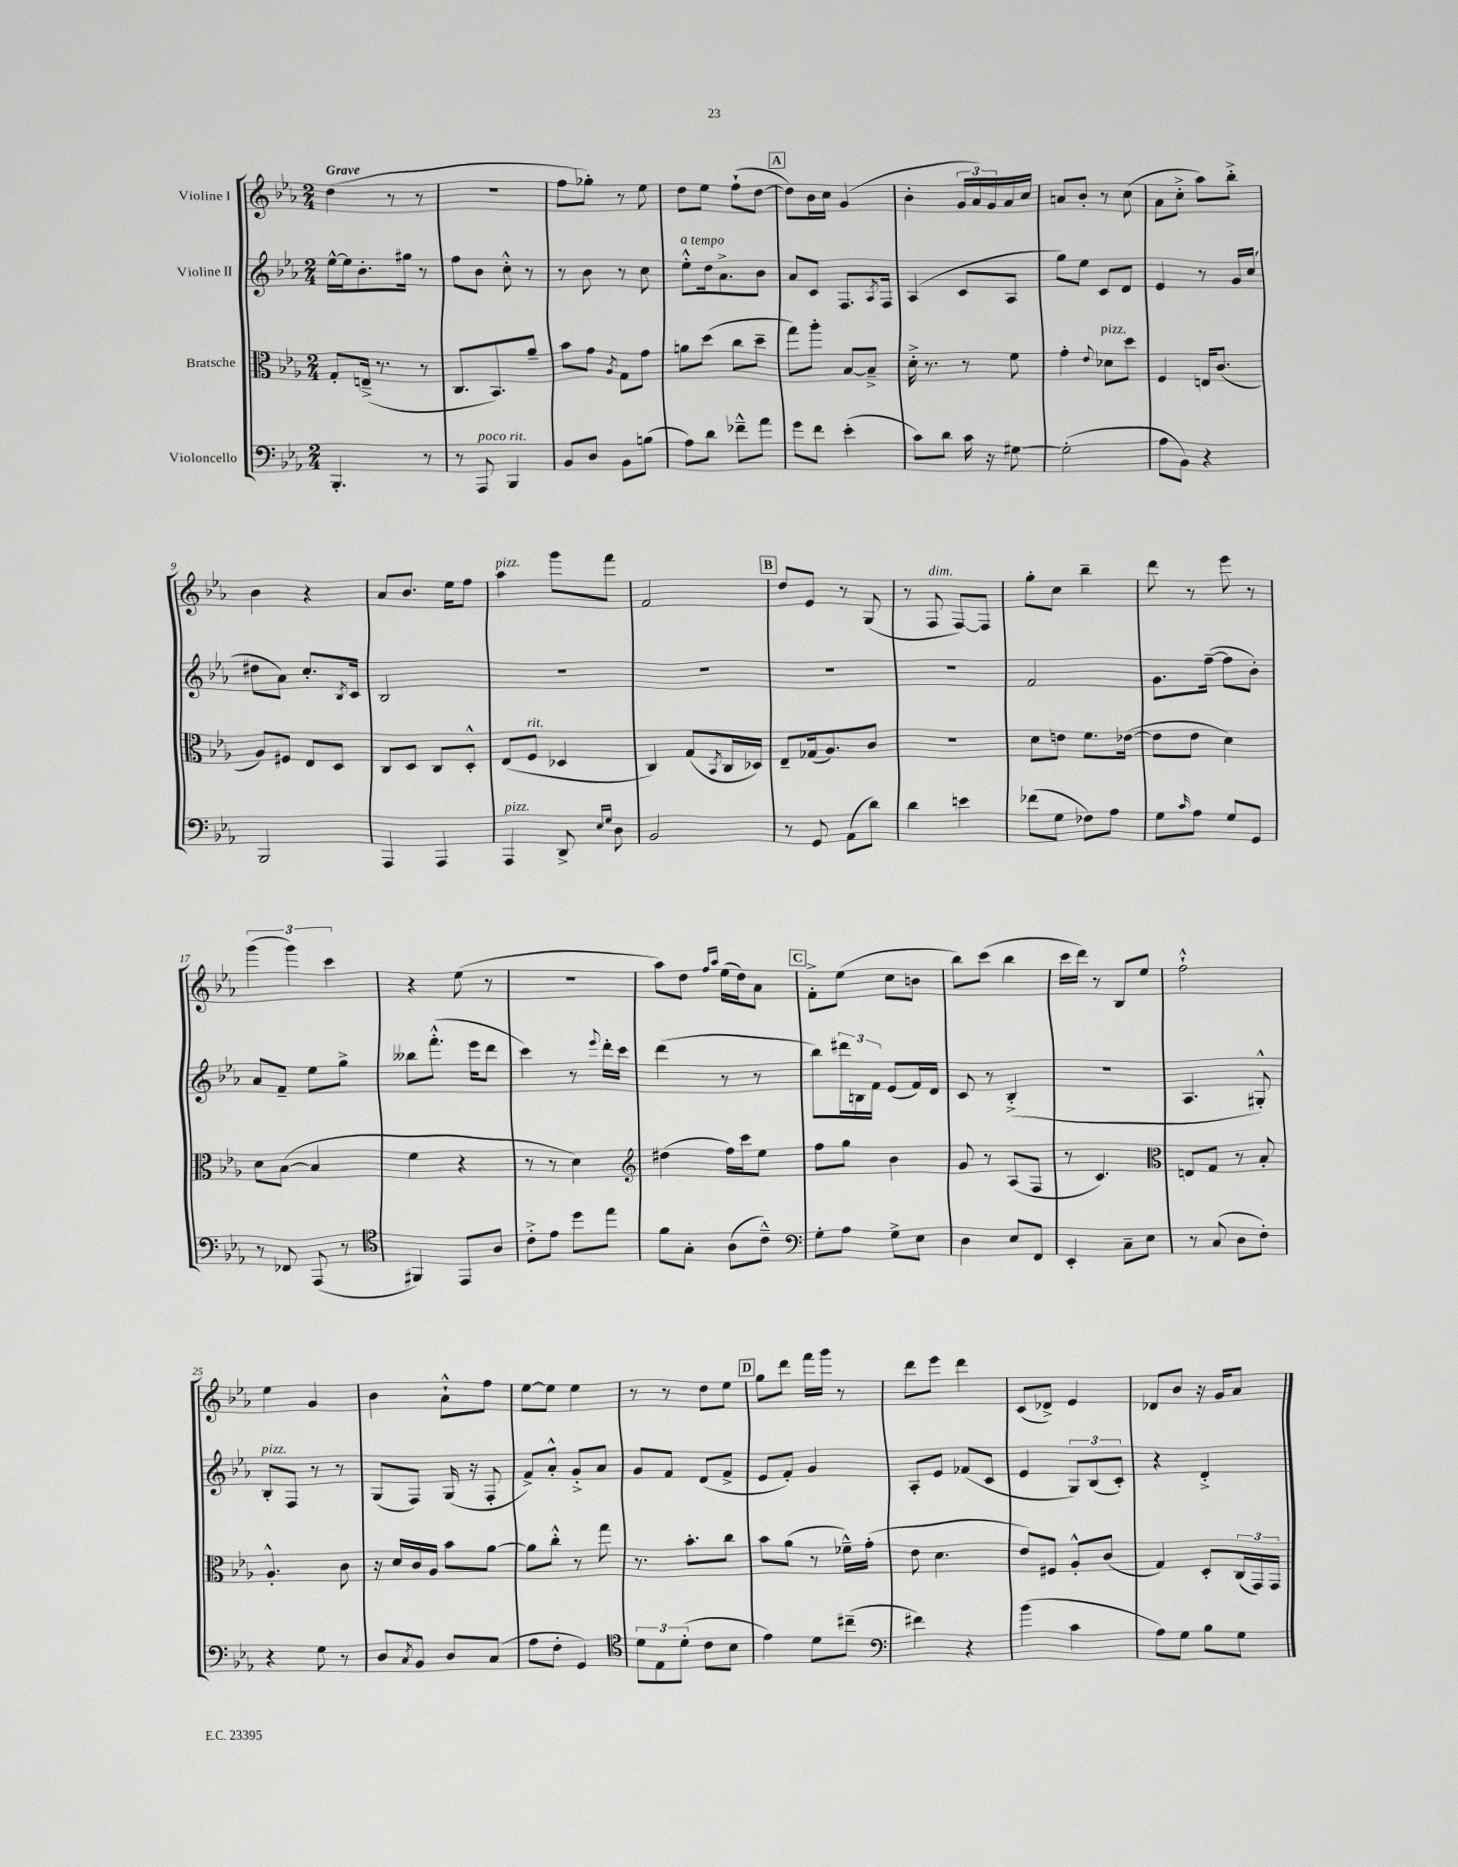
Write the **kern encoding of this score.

**kern	**kern	**kern	**kern
*staff4	*staff3	*staff2	*staff1
*clefF4	*clefC3	*clefG2	*clefG2
*k[b-e-a-]	*k[b-e-a-]	*k[b-e-a-]	*k[b-e-a-]
*M2/4	*M2/4	*M2/4	*M2/4
4.BBB-'	8G'	[16ee-^^	(4dd
.	.	16ee-]	.
.	(16E~^	8.b-'	.
.	8.r	.	.
.	.	.	8r
.	.	16gg#	.
8r	8r	8r	8r
=	=	=	=
8r	8.C	8ff	2r
8AAA-	.	8b-	.
.	8.BB-)	.	.
4BBB-	.	8cc'^^	.
.	8a-~	8r	.
=	=	=	=
8BB-	8b-	8r	8ff
8D	8g	8b-	8gg-')
.	8qA-	.	.
8BB-	8G	8r	8r
(8B	8g	8cc	8ee-
=	=	=	=
8A-)	8a	8ee-'^^	8dd
8d	(8dd	16dd	8ee-
.	.	8.a-^	.
8f-~^^	8cc	.	(8ff`
8a-	8dd~	8b-	[8dd
=	=	=	=
8g	8gg)	8a-	8dd])
8f	8aa-'	8c	16b-
.	.	.	16cc
(4e-'	[8B-	8.F	(4g
.	8B-~^]	.	.
.	.	8qA-	.
.	.	16F	.
=	=	=	=
8c)	16d'^	(4A-	4b-'
.	8.r	.	.
8d	.	.	.
16c	8r	8c	24g
.	.	.	24a-)
16r	.	.	.
.	.	.	24g
[8G#	8f	8A-	16a-
.	.	.	16cc
=	=	=	=
(2G#']	4g'	8gg)	8a
.	.	8ee-	8b-'
.	8qqe-	.	.
.	8d-	8c	8r
.	8dd	8d	(8cc
=	=	=	=
8A-	4F	4e-	8a-
8BB-)	.	.	8cc'^
4r	16E	8r	8aa-)
.	(8.c	.	.
.	.	16g	8bb-'^
.	.	(16cc	.
=	=	=	=
2BBB-	8A-)	8dd#	4b-
.	8F#	8a-)	.
.	8E-	8.cc'	4r
.	8D	.	.
.	.	8qB-	.
.	.	16c	.
=	=	=	=
4AAA-	8C	2B-	8a-
.	8D	.	8.b-
4AAA-	8C	.	.
.	.	.	16ee-
.	8D'^^	.	8ff
=	=	=	=
4AAA-	(8E-	2r	4aa-
.	8F	.	.
8DD^	4D-	.	8ggg
16qqE-	.	.	.
16qqG	.	.	.
8D	.	.	8fff
=	=	=	=
2BB-	4C)	2r	2f
.	(8G	.	.
.	8qBB-	.	.
.	16C	.	.
.	16D-)	.	.
=	=	=	=
8r	8E-~	2r	8dd
8GG	(16G-	.	8e-
.	8.A-)	.	.
(8AA-	.	.	8r
8d)	8c	.	(8G
=	=	=	=
4d	2r	2r	8r
.	.	.	8F
4e	.	.	[8F)
.	.	.	8F]
=	=	=	=
(8f-	8d	2f	8gg'
8G	8e	.	8cc
8F-)	8.f	.	4bb-~
8A-	.	.	.
.	([16e-	.	.
=	=	=	=
8G	8e-]	8.g	8ddd
16qqc	.	.	.
8A-	8e-	.	8r
.	.	([16ff~	.
8G	4d)	8ff]	8eee-
8GG	.	8b-')	8r
=	=	=	=
8r	8d	8a-	(6ggg
8FF-	([8B-	8f~	.
.	.	.	6ggg)
(8AAA-	4B-]	8ee-	.
.	.	.	6ccc
8r	.	8gg^	.
=	=	=	=
*clefC4	*	*	*
4FF#)	4f	8bb--	4r
.	.	(8.fff'^^	.
8EE-	4r	.	(8ee-
.	.	16eee-	.
8A-	.	8ddd	8r
=	=	=	=
8c'^	8r	4ccc)	2r
8e-	8r	.	.
8dd	4d)	8r	.
.	.	8qqeee-	.
8ee-	.	16ddd'	.
.	.	16ccc	.
=	=	=	=
*	*clefG2	*	*
8f	(4dd#	(4ddd	8aa-)
8G'	.	.	8dd
.	.	.	16qqff
.	.	.	16qqaa-
(8A-	16ff)	8r	(16ee-
.	16ccc	.	16dd)
8c~^^)	8ee-	8r	8a-
=	=	=	=
*clefF4	*	*	*
8G'	8ff	8bb-)	8f'^
8A-	8gg	24ddd#	(8ee-
.	.	24B	.
.	.	24f	.
8G^	4b-	(8e-	8cc
8E-	.	16f)	8b
.	.	16d	.
=	=	=	=
4D	8g	8c	8bb-)
.	8r	8r	(8ccc
8E-	(8A-	(4B-'^	4bb-
8FF	8F	.	.
=	=	=	=
4EE-'	8r	2r	16ccc
.	.	.	16ddd)
.	4.c)	.	8r
8C~	.	.	8B-
8E-	.	.	8ee-
=	=	=	=
*	*clefC3	*	*
8r	8E	4.A-	2ff`^^
(8C	8G	.	.
8D	8r	.	.
8F')	8B-'	8G#'^^)	.
=	=	=	=
4r	4.A-'^^	8B-'	4ee-
.	.	8F	.
8G	.	8r	4g
8r	8c	8r	.
=	=	=	=
8D	16r	(8G	4b-
.	16d	.	.
8qC	.	.	.
8BB-	16c	8F)	.
.	16A-	.	.
8D	8b-	(16G	8a-`^^
.	.	16r	.
(8C	[8a-	8F'	8ff
=	=	=	=
8A-	8a-]	8f^)	[8ee-
8F'	8cc'^^	8a-'^^	8ee-]
4GG)	8r	8g'^	4ee-
.	8gg	8a-	.
=	=	=	=
*clefC4	*	*	*
12d	8.r	8g	8r
12E-	.	.	.
.	.	8f	8r
(12d'	.	.	.
.	8.b-'	.	.
8c	.	(8d	8dd
8B-	8cc	8f^	8ee-
=	=	=	=
4e-)	8b-	8e-	8gg
.	(8a-	8f')	8ddd
8d	8r	4g	16fff
.	.	.	16ggg
(8cc#~	16f-~^^)	.	8r
.	(16g'	.	.
=	=	=	=
*clefF4	*	*	*
4f#)	8e-	8A-'	8ddd
.	4.d	8e-	8eee-
4r	.	(8f-	4ddd
.	.	8c	.
=	=	=	=
(4b-	8e-)	4e-	(8c
.	8F#	.	8d-^)
4c	8A-'^^	12G)	4e-
.	.	(12B-	.
.	(8c	.	.
.	.	12c')	.
=	=	=	=
8A-)	4G)	4r	8d-
8G	.	.	8b-
8B-	8D'	4d'^	16r
.	.	.	16g
8G	(24C	.	8a-
.	24GG)	.	.
.	24GG	.	.
==	==	==	==
*-	*-	*-	*-
